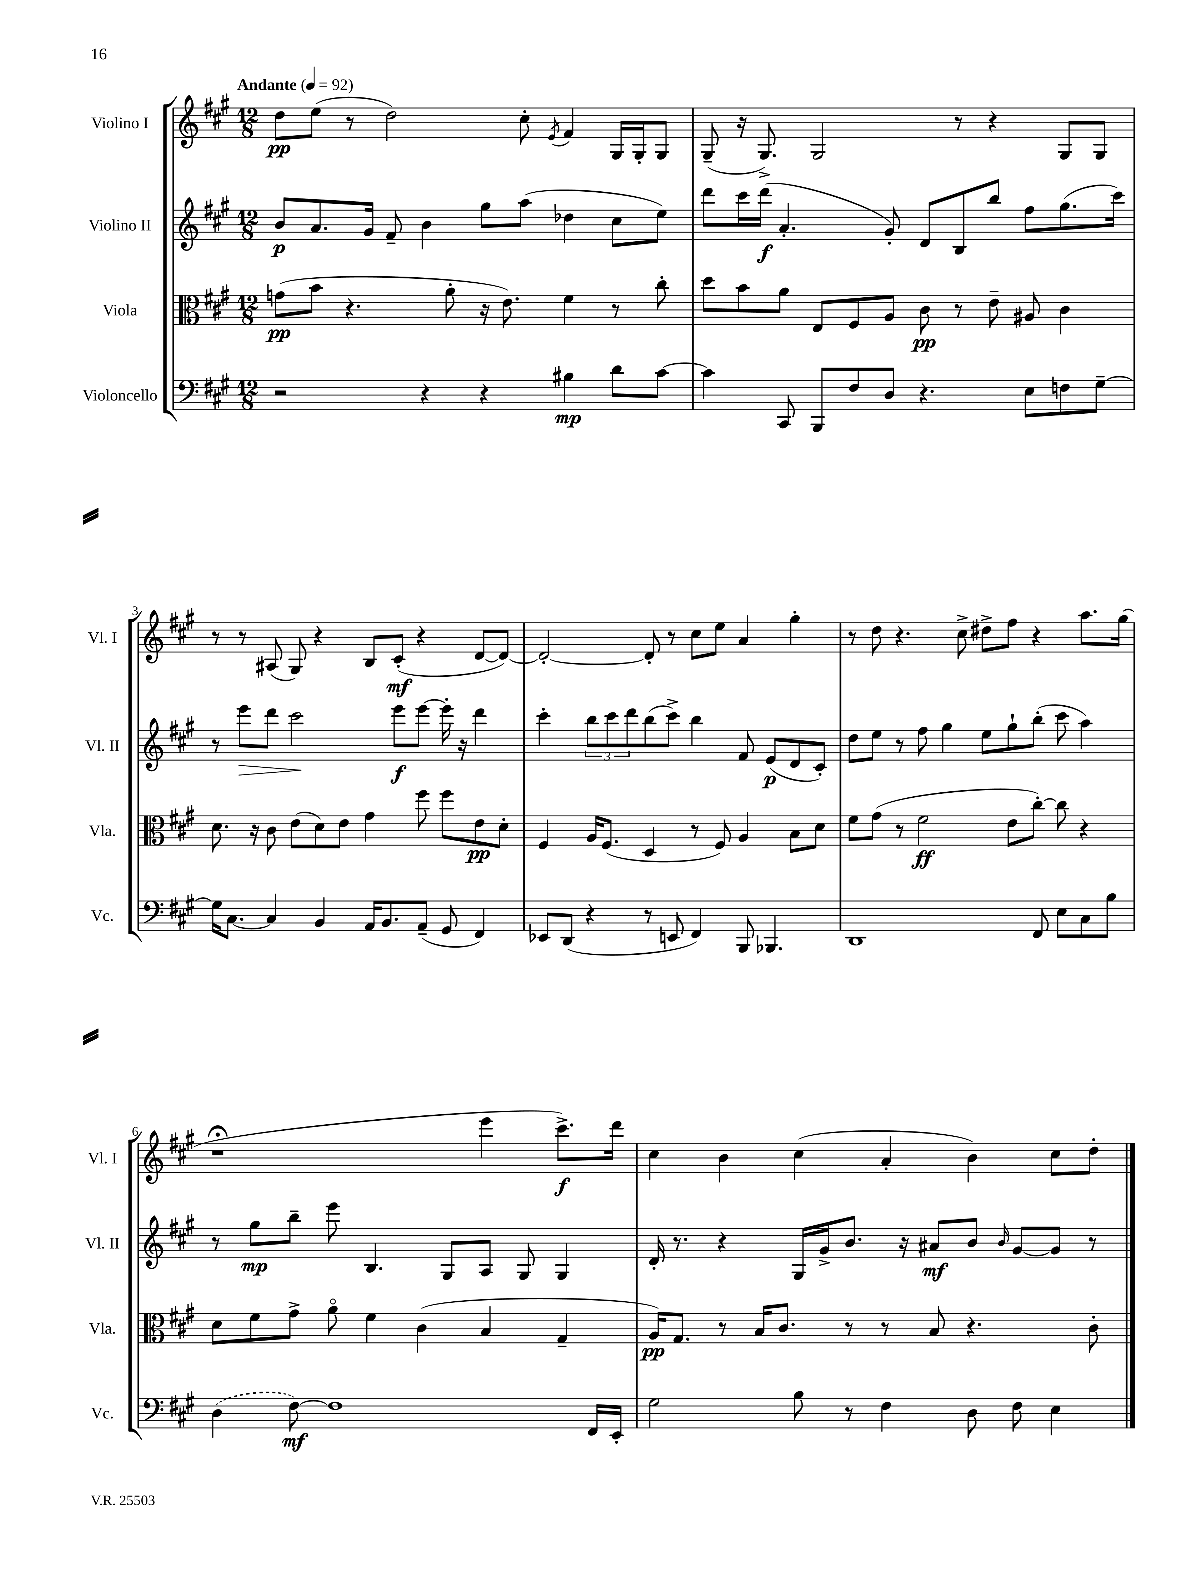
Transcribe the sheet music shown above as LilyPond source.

<<
\new StaffGroup <<
\new Staff = "s0" \with { instrumentName = "Violino I" shortInstrumentName = "Vl. I" } {
    \clef treble \key a \major \numericTimeSignature \time 12/8 \tempo "Andante" 4 = 92
    d''8\pp e''8( r8 d''2) cis''8-. \acciaccatura { e'8 } fis'4 gis16 gis16-. gis8 |
    gis8--( r16 gis8.->) gis2 r8 r4 gis8 gis8 |
    r8 r8 ais8( gis8) r4 b8 cis'8-.\mf( r4 d'8~ d'8~) |
    d'2~-. d'8-. r8 cis''8 e''8 a'4 gis''4-. |
    r8 d''8 r4. cis''8-> dis''8-> fis''8 r4 a''8. gis''16( |
    r1\fermata e'''4 cis'''8.->\f) d'''16 |
    cis''4 b'4 cis''4( a'4-. b'4) cis''8 d''8-. \bar "|." |
}
\new Staff = "s1" \with { instrumentName = "Violino II" shortInstrumentName = "Vl. II" } {
    \clef treble \key a \major \numericTimeSignature \time 12/8
    b'8\p a'8. gis'16 fis'8-- b'4 gis''8 a''8( des''4 cis''8 e''8) |
    d'''8 cis'''16 d'''16\f( a'4.-. gis'8-.) d'8 b8 b''8 fis''8 gis''8.( cis'''16) |
    r8 e'''8\> d'''8 cis'''2\! e'''8\f e'''8~ e'''16-. r16 d'''4 |
    cis'''4-. \tuplet 3/2 { b''8 cis'''8 d'''8 } b''8( cis'''8->) b''4 fis'8 e'8\p( d'8 cis'8-.) |
    d''8 e''8 r8 fis''8 gis''4 e''8 gis''8-! b''8-.( cis'''8 a''4) |
    r8 gis''8\mp b''8-- e'''8 b4. gis8 a8 gis8 gis4 |
    d'16-. r8. r4 gis16 gis'16-> b'8. r16 ais'8\mf b'8 \grace { b'16 } gis'8~ gis'8 r8 \bar "|." |
}
\new Staff = "s2" \with { instrumentName = "Viola" shortInstrumentName = "Vla." } {
    \clef alto \key a \major \numericTimeSignature \time 12/8
    g'8\pp( b'8 r4. a'8-. r16 e'8.) fis'4 r8 cis''8-. |
    d''8 b'8 a'8 e8 fis8 a8 cis'8\pp r8 e'8-- ais8 cis'4 |
    d'8. r16 cis'8 e'8( d'8) e'8 gis'4 fis''8 fis''8 e'8\pp d'8-. |
    fis4 a16 fis8.( d4 r8 fis8) a4 b8 d'8 |
    fis'8 gis'8( r8 fis'2\ff e'8 cis''8~-.) cis''8 r4 |
    d'8 fis'8 gis'8-> a'8\flageolet fis'4 cis'4( b4 gis4-- |
    a16\pp) gis8. r8 b16 cis'8. r8 r8 b8 r4. cis'8-. \bar "|." |
}
\new Staff = "s3" \with { instrumentName = "Violoncello" shortInstrumentName = "Vc." } {
    \clef bass \key a \major \numericTimeSignature \time 12/8
    r2 r4 r4 bis4\mp d'8 cis'8~ |
    cis'4 cis,8 b,,8 fis8 d8 r4. e8 f8 gis8~-- |
    gis16 cis8.~ cis4 b,4 a,16 b,8. a,8--( gis,8 fis,4) |
    ees,8 d,8( r4 r8 e,8 fis,4) b,,8 bes,,4. |
    d,1 fis,8 e8 cis8 b8 |
    \once \slurDashed d4( fis8~\mf) fis1 fis,16 e,16-. |
    gis2 b8 r8 fis4 d8 fis8 e4 \bar "|." |
}
>>
>>
